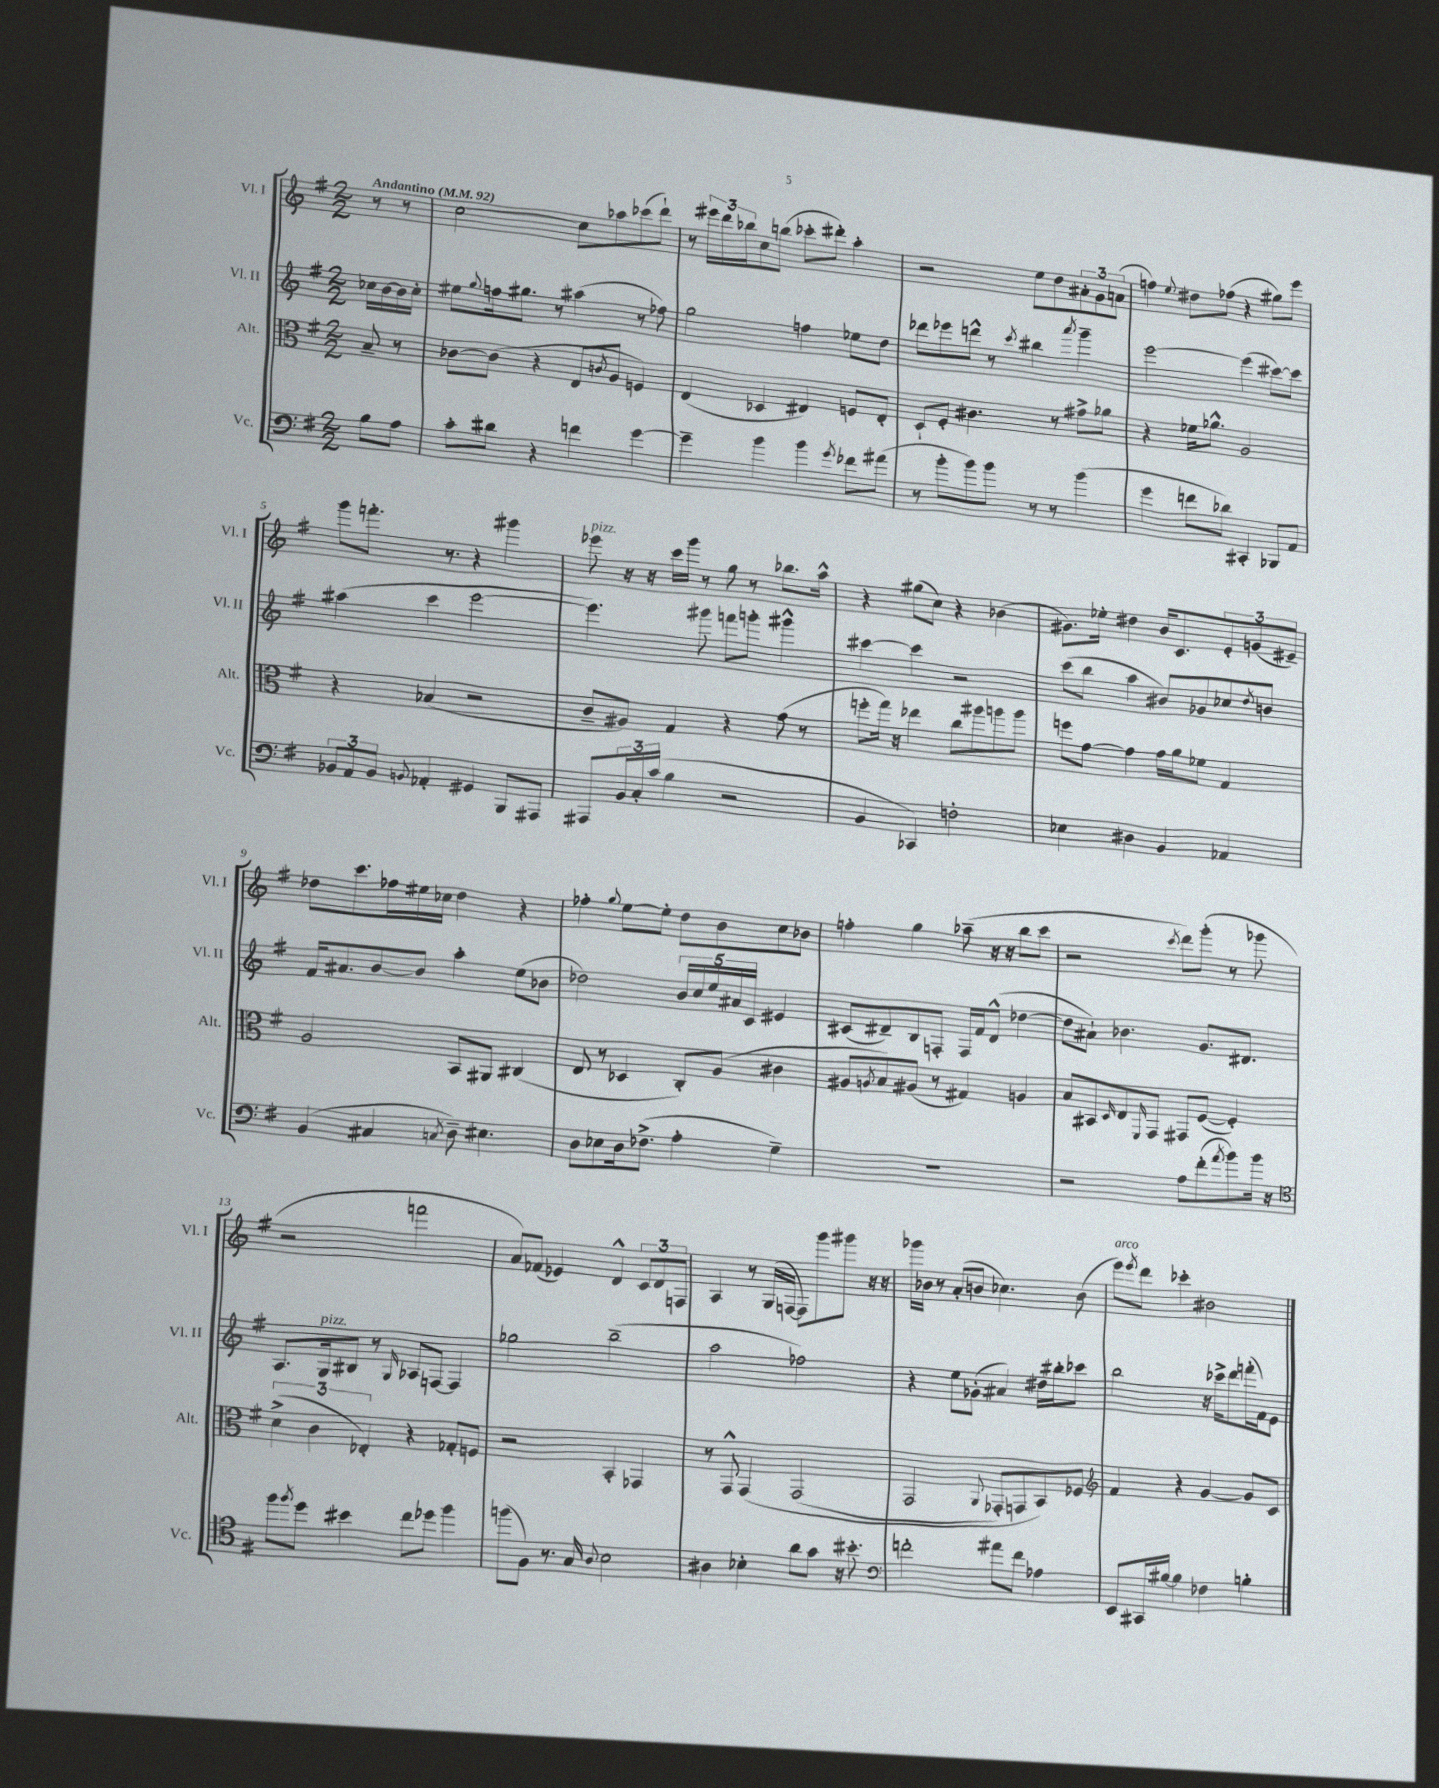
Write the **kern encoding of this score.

**kern	**kern	**kern	**kern
*part4	*part3	*part2	*part1
*staff4	*staff3	*staff2	*staff1
*I"Vc.	*I"Alt.	*I"Vl. II	*I"Vl. I
*I'Vc.	*I'Alt.	*I'Vl. II	*I'Vl. I
*clefF4	*clefC3	*clefG2	*clefG2
*k[f#]	*k[f#]	*k[f#]	*k[f#]
*M2/2	*M2/2	*M2/2	*M2/2
*MM92	*MM92	*MM92	*MM92
=	=	=	=
!	!	!	!LO:TX:a:B:t=Andantino
8B\L	8B~/	16cc-X\LL	8r
.	.	[16b\	.
8A\J	8r	16b\]	8r
.	.	16cc-'\JJ	.
=1	=1	=1	=1
8c'\L	[8c-X\L	8ee#X\L	[2cc\
.	.	8qqgg/	.
8d#X\J	(8c-\J]	16ffn\k	.
.	.	8.gg#X\J	.
4r	4r	.	.
.	.	8r	.
4fn\	8E/L	(4aa#X\	8cc\L]
.	8qcn/	.	.
.	8A/J	.	8aa-X\
[4g\	4Fn/)	8r	(8ccc-X\
.	.	8ff-X\)	8ddd`\J)
=2	=2	=2	=2
4g~\]	(4E/	2gg\	8r
.	.	.	24eee#X\LL
.	.	.	24ddd\
.	.	.	24bb-X\J
4b\	4D-X/	.	8cc\
.	.	.	(8bbn\J
4b\	4E#X/)	4ffn\	8ccc-X'\L
.	.	.	8ddd#X'\J)
8qg/	.	.	.
8f-X\L	8Fn/L	8ee-X\L	4aa'\
(8a#X\J	8E#'/J	8dd\J	.
=3	=3	=3	=3
8r	8D`/L	8ddd-X\L	2r
8b'\L	8F#'/J	8eee-X\	.
8b\)	4.c#X\	8dddn^^\J	.
8b\J	.	8r	.
.	.	8qccc/	.
8r	.	4bb#X\	8ee\L
8r	8r	.	8dd\
.	.	8qaaa/	.
(4b\	8g#X^\L	4ggg~\	12a#X'\
.	.	.	12g\
.	8a-X\J	.	.
.	.	.	(12an\J
=4	=4	=4	=4
4g\	4r	[2eee\	4ffn\)
.	.	.	8qqee/
8fn\L	16f-X\KL	.	8dd#X\L
.	8.a-X^^\J	.	.
8d-X\J)	.	.	(8ff-X\J
4CC#X'/	2A/	(4eee\]	4r
8BBB-X/L	.	[8ccc#X\L)	8gg#X\L)
8AA/J	.	8ccc#\J]	8eee\J
!!LO:LB:g=z
=5	=5	=5	=5
12BB-X/L	4r	(4aa#X\	8ggg\L
12AA/	.	.	.
.	.	.	8.fffn'\J
12BB-/J	.	.	.
8qqBBn/	.	.	.
4AA-X'/	(4B-X/	4ccc\	.
.	.	.	8.r
4GG#X/	2r	[2eee\	4r
8BBB/L	.	.	4ggg#X\
8AAA#X/J	.	.	.
=6	=6	=6	=6
!	!	!	!LO:TX:a:i:t=pizz.
8AAA#X/L	8c~/L	4.eee\])	8eee-X\
24BB/L	8A#X/J)	.	16r
24C'/	.	.	.
.	.	.	16r
(24c/JJ	.	.	.
4B\	4G/	.	16ccc\LL
.	.	.	16ggg\JJ
.	.	8ggg#X\	8r
2r	4r	8fffn\L	8gg\
.	.	8gggn'\J	8r
.	(8g\	4ggg#X^^\	8.bb-X\L
.	8r	.	.
.	.	.	16aa^^\Jk
=7	=7	=7	=7
4BB/	8ffn'\L	[4ccc#X\	4r
.	16gg\Jk)	.	.
.	16r	.	.
4CC-X/)	4ee-X\	4ccc#\]	(8gg#X\L
.	.	.	8cc\J)
2Fn'\	8cc\L	2r	4r
.	8aa#X\	.	.
.	8aan\	.	(4b-X\
.	8aa\J	.	.
=8	=8	=8	=8
4E-X\	8ffn\L	(8ccc\L	8.g#X\L)
.	[8g\J	8bb\J	.
.	.	.	16ee-X'\Jk
4D#X\	4g\]	4aa\	4dd#X\
4BB/	16g\LL	8b#X/L)	16b/KL
.	16a\J	.	8.c/
.	8f-X\J	8g-X/	.
4AA-X/	4G/	8cc-X/	12e'/
.	.	.	(12gn/
.	.	8qdd/	.
.	.	8bn/J	.
.	.	.	12e#X~/J)
!!LO:LB:g=z
=9	=9	=9	=9
(4BB/	2A/	16f#/KL	8dd-X\L
.	.	8.a#X/	.
.	.	.	8.ccc\
4C#X/	.	[8b/	.
.	.	.	16ff-X\L
.	.	8b/J]	16ee#X\
.	.	.	16cc-X\JJ
8qCn/	.	.	.
8D~\)	8BB/L	4aa'\	4dd-\
4.E#X\	8AA#X/J	.	.
.	(4C#X/	(8ee\L	4r
.	.	8b-X\J	.
=10	=10	=10	=10
8D\L	8E/	2dd-X\)	4ff-X'\
8E-X\	8r	.	.
.	.	.	8qqgg/
16D\k	4D-X/	.	[8ee\L
(8.F-X^\J	.	.	.
.	.	.	8ee'\J]
4A'\	8C'/L)	20b/LL	8dd\L
.	.	20cc/	.
.	.	20ee/	.
.	(8A/J	.	8b\
.	.	20a#X/	.
.	.	20c/JJ	.
4G~\)	4c#X\	4e#X/	8cc\
.	.	.	8b-X\J
=11	=11	=11	=11
1r	8A#X/L	(8c#X/L	4ffn'\
.	8qAn/	.	.
.	8B/)	8d#X~/)	.
.	(8A#X/J	8B/	4gg\
.	8r	8Fn'/J	.
.	4G#X/)	16F/LL	(8aa-X~\
.	.	16f#/J	.
.	.	(8d#^^/J	16r
.	.	.	16r
.	4An/	[4dd-X\	8bb\L
.	.	.	8ccc\J
=12	=12	=12	=12
2r	8B/L	8dd-\L]	2r
.	8BB#X/	8a#X`\J)	.
.	16qqD/	.	.
.	8E/	4.b-X\	.
.	16qqFF#/	.	.
.	8GG/J	.	.
.	.	.	8qccc/
8A\L	8GG#X/L	.	8ddd\L)
(8f#'\	([8F#/J	8.g/L	(8ggg'\J
8qa/	.	.	.
8b\)	4F#'/])	.	8r
.	.	8.d#X/J	.
16b\Jk	.	.	8ggg-X\
16r	.	.	.
!!LO:LB:g=z
=13	=13	=13	=13
*clefC4	*	*	*
8ff#\L	(6d^\	8.A/L	2r
8qff#/	.	.	.
8dd\J	.	.	.
.	6c\	.	.
!	!	!LO:TX:a:i:t=pizz.	!
.	.	16G/k	.
4b#X\	.	8B#X/J	.
.	6E-X'/)	.	.
.	.	8r	.
.	.	16qqG/	.
8cc\L	4r	8A-X/L	2fffn\
8dd-X\J	.	[8Fn/J	.
4ff#\	8G-X'/L	4F/]	.
.	8Fn/J	.	.
=14	=14	=14	=14
(8ffn\L	2r	2gg-X\	8a/L)
8F#\J)	.	.	(8f-X/J
8.r	.	.	4e-X/)
16G/	.	.	.
8qqA/	.	.	.
2B\	4BB'/	(2bb~\	4d^^/
.	4GG-X/	.	12c/L
.	.	.	12d/
.	.	.	12Fn/J
=15	=15	=15	=15
4A#X\	8r	2aa\	4A/
.	8GG^^/	.	.
4B-X'\	(4GG/	.	8r
.	.	.	(16G/LL
.	.	.	[16Fn/JJ
8a\L	(2GG/	2ff-X\)	8F\L])
8g\J	.	.	8ggg\
16r	.	.	8ggg#X\J
8.b#X'\	.	.	.
.	.	.	16r
.	.	.	16r
=16	=16	=16	=16
*clefF4	*	*	*
2fn'\	2GG/	4r	16ggg-X\LL
.	.	.	16b-X\JJ
.	.	.	8r
.	.	8ee\L	(8a'/L
.	.	(8g-X'\J	8bn/J
.	8qqAA/	.	.
8a#X\L	8GG-X'/L)	4a#X/)	4.cc-X\)
8f\J	8GGn/	.	.
4A-X\	8BB/)	16dd#X\LL	.
.	.	16bb#X'\J	.
.	8F-X/J	8ccc-X\J	(8b\
=17	=17	=17	=17
*	*clefG2	*	*
!	!	!	!LO:TX:a:i:t=arco
8EE/L	4f#/	2bb\	8eee\L)
.	.	.	8qeee/
16CC#X/L	.	.	8ddd\J
[16B#X/JJ	.	.	.
4B#\]	4r	.	4ccc-X'\
4F-X\	[4g/	16r	2b#X\
.	.	16ccc-X^\KL	.
.	.	8ddd\	.
4Bn'\	8g/L]	(16fffn'\L	.
.	.	16f#\J)	.
.	8c/J	8e\J	.
==	==	==	==
*-	*-	*-	*-
